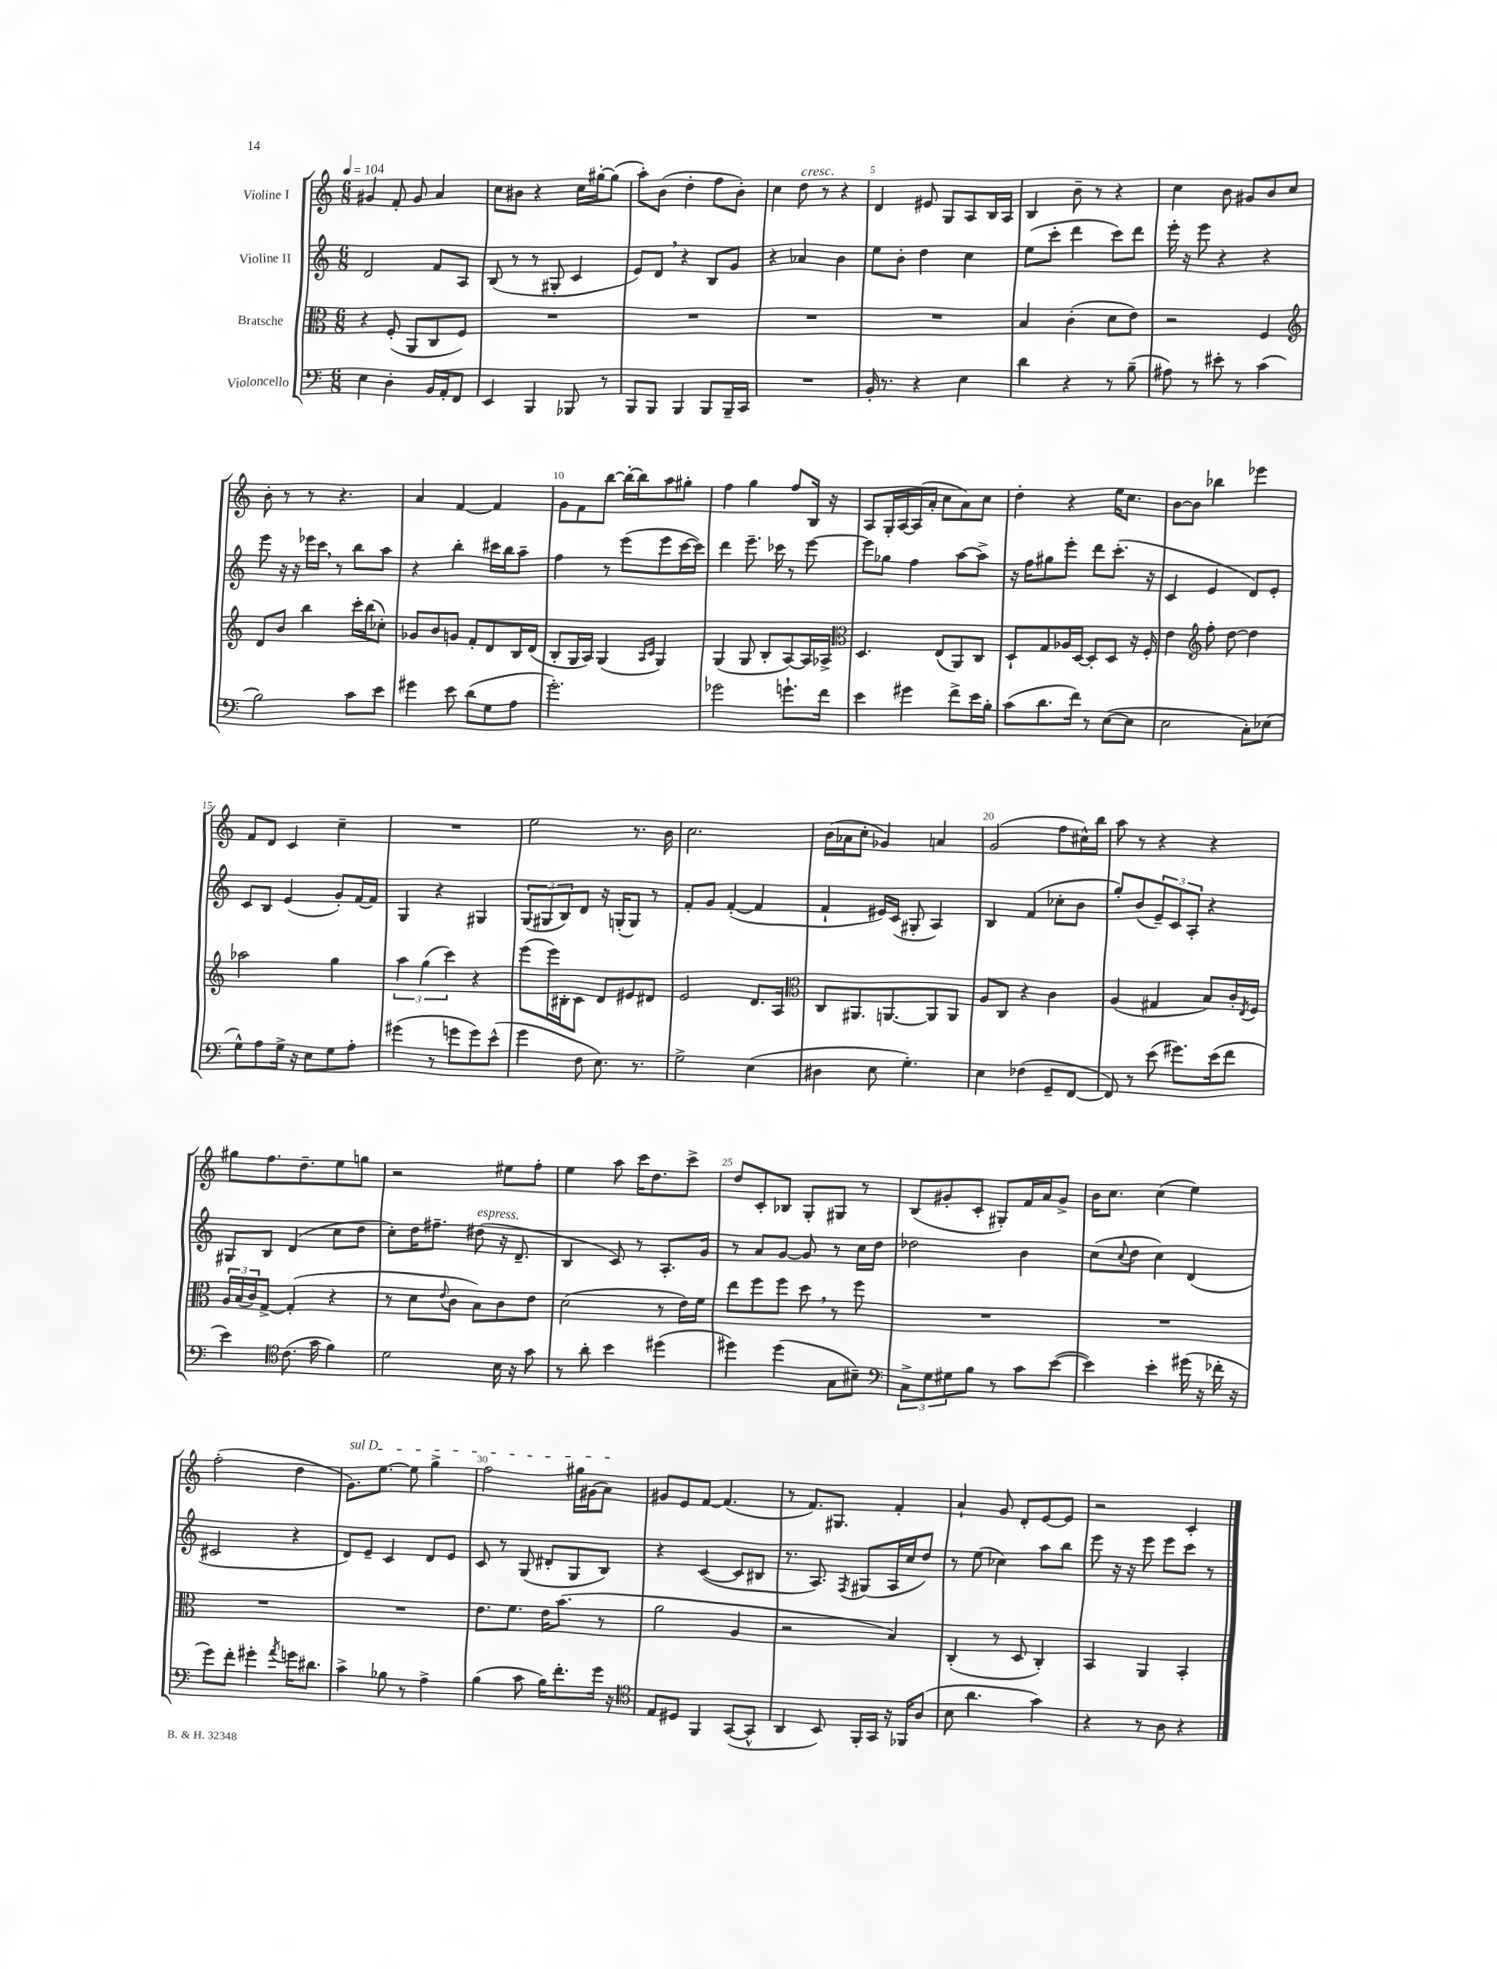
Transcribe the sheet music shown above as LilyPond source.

<<
\new StaffGroup <<
\new Staff = "s0" \with { instrumentName = "Violine I" } {
    \clef treble \key c \major \numericTimeSignature \time 6/8 \tempo 4 = 104
    gis'4 f'8-. gis'8 a'4 |
    c''8 bis'8 r4 c''16 gis''16~-. gis''8( |
    a''8-.) b'8( d''4-. f''8 b'8-.) |
    c''4 d''8^\markup { \italic "cresc." } r8 r4 |
    d'4 eis'8 g8 a8 b16 a16 |
    b4 b'8-- r8 r4 |
    c''4 b'8 gis'8 b'8 c''8 |
    b'8-. r8 r8 r4. |
    a'4 f'4~ f'4 |
    g'8 f'8 b''8~ b''16~-. b''16 a''8 gis''8-. |
    f''4 g''4 f''8 b16 r16 |
    a8 g16-. a16~ a16( a'16-. c''8 a'8) c''8 |
    d''4-. r4 e''16 c''8. |
    b'8~ b'8 bes''4 ees'''4 |
    f'8 d'8 c'4 c''4-- |
    R2. |
    e''2 r8. b'16 |
    c''2. |
    b'16( aes'16 c''8-. ges'4) a'4 |
    g'2( f''8 cis''16-^) b''16 |
    a''8 r8 r4 r4 |
    gis''8 f''8. d''8.-- e''8 g''8 |
    r2 eis''8 f''8-. |
    e''4 a''8 c'''16 d''8. c'''8-> |
    d''8 c'8-. bes8 g8-. gis8 r8 |
    b8( gis'8-. c'8-. gis8-.) f'16 a'16 gis'8-> |
    b'16 c''8. c''4( e''4) |
    f''2-.( d''4 |
    \once \override TextSpanner.bound-details.left.text = \markup { \italic "sul D" } g'8.\startTextSpan) e''8.~ e''8 g''4-> |
    f''2 gis''16 gis'16( a'8\stopTextSpan) |
    gis'8 e'8 f'8~ f'4.( |
    r8 f'8.) gis8. f'4-. |
    a'4-! g'8 d'8-. e'8~ e'8 |
    r2 c'4-. \bar "|." |
}
\new Staff = "s1" \with { instrumentName = "Violine II" } {
    \clef treble \key c \major \numericTimeSignature \time 6/8
    d'2 f'8 a8 |
    b8( r8 r8 gis8-. c'4 |
    e'8) d'8 \breathe r4 b8 g'8 |
    r4 aes'4 b'4 |
    e''8 b'8-. d''4 c''4 |
    e''8( c'''8-. d'''4 c'''8) d'''8 |
    e'''16-. r16 e'''8 r4 r4 |
    e'''8 r16 r16 ees'''16 c'''16 \breathe r8 b''8 a''8 |
    r4 b''4-. cis'''16 b''16 a''8-- |
    f''4 r8 e'''8( e'''8 c'''16~ c'''16) |
    d'''4 e'''8.-- ces'''16 r8 e'''8~ |
    e'''8 ges''8 f''4 a''8~ a''8-> |
    r16 f''16 gis''8 e'''8-. d'''8 c'''8.-.( r16 |
    c'4 e'4 d'8) e'8-. |
    c'8 b8 e'4( g'8-.) f'16~ f'16 |
    g4 r4 gis4 |
    \tuplet 3/2 { g8( gis8 b8) } d'8 r16 g16-.( g8) r8 |
    f'8-. g'8 f'4~-.( f'4 |
    f'4-! eis'16) c'16( gis8-. a4) |
    b4 f'4( ces''8-. b'8 |
    g''8-.) b'8( \tuplet 3/2 { e'8--) c'8 a8-. } r4 |
    gis8 b8 d'4( c''8 d''8 |
    c''8-.) d''16 fis''8.-- dis''8^\markup { \italic "espress." }( r16 d'8.-- |
    b4 c'8) r8 a8.-. g'16 |
    r8 a'8 g'8~ g'8 r8 c''16 d''16 |
    des''2 b'4 |
    c''8( \appoggiatura { c''8 } d''8 c''4) d'4( |
    cis'2 r4 |
    d'8) e'8-- c'4 d'8 e'8 |
    c'8 r8 g8( dis'8-. g8 b8) |
    r4 c'4~( c'8 bis8 |
    r8. a8.) \acciaccatura { f8 } gis8( a16 c''16 d''8) |
    r8 e''8( ces''4) a''8 b''8 |
    e'''8 r16 r16 e'''8 e'''8 c'''8 r8 \bar "|." |
}
\new Staff = "s2" \with { instrumentName = "Bratsche" } {
    \clef alto \key c \major \numericTimeSignature \time 6/8
    r4 f8-.( a,8 c8 f8) |
    R2. |
    R2. |
    R2. |
    R2. |
    b4 c'4-.( d'8 e'8) |
    r2 f4 |
    \clef treble d'8 b'8 b''4 c'''16-. b''16( ces''8-.) |
    ges'8 b'8 g'8 f'8-. d'8 b16 d'16( |
    b8-. g16 a16) g4( \grace { a16 c'16 } g4) |
    g4( g8 b8-. a8~) a16 aes16-> |
    \clef alto d4. e8( a,8) c8 |
    d8-! g8 aes16 d16~ d8-. d8 r16 f16-. |
    e'4 \clef treble f''8-. d''8~ d''4 |
    aes''2 g''4 |
    \tuplet 3/2 { a''4 g''4( c'''4) } r4 |
    e'''8( e'''16) bis16-. c'8 d'8 eis'8 dis'8 |
    e'2 d'8. a16 |
    \clef alto c8 ais,8. a,8.~ a,8 a,8 |
    a8 c8 r4 c'4 |
    a4( gis4 b8) c'16-. \acciaccatura { e8 } f16 |
    \tuplet 3/2 { a16 b16( c'16) } g8~-> g4-.( r4 |
    r8 d'8 \appoggiatura { e'8 } c'8 b8) c'8 e'8 |
    d'2( r8 e'16) f'16 |
    e''8 f''8 f''8 d''8 \breathe r8 f''8 |
    R2. |
    R2. |
    R2. |
    R2. |
    e'8. f'8. e'16 b'8.( r8 |
    a'2 a4 |
    r2 b4) |
    c4-.( r8 d8 c4-.) |
    b,4 a,4 b,4-. \bar "|." |
}
\new Staff = "s3" \with { instrumentName = "Violoncello" } {
    \clef bass \key c \major \numericTimeSignature \time 6/8
    e4 d4-. b,16 a,16-. f,8 |
    e,4 b,,4 bes,,8 r8 |
    b,,8 b,,8 b,,4 b,,8 b,,16-- c,16 |
    R2. |
    b,16-. r8. r4 e4 |
    d'4 r4 r8 b8--( |
    ais8) r8 eis'8-. r8 c'4( |
    b2) c'8 e'8 |
    gis'4 e'8 d'8( g8 a8 |
    g'2.-.) |
    ges'2 g'8.-! f'16 |
    e'4 gis'4 f'8-> e'16 b16-. |
    c'8( d'8. f'16) r8 e8~( e8 |
    e2 c8-.) ees8( |
    g8-^) a8 g16-> r16 e8 g8 a8-. |
    gis'4( r8 g'8 g'8) e'8-^( |
    g'4 f8 e8.) r8. |
    g2-> e4( |
    dis4 e8 g4.-.) |
    e4 fes4( g,8-- f,8~ |
    f,8) r8 e'8( gis'8.) e'16( f'8 |
    e'4) \clef tenor c'8.( g'16 f'4) |
    d'2 b16 r16 g'8 |
    r8 a'8-. b'4 dis''4( |
    dis''4) dis''4( g8 bis8--) |
    \clef bass \tuplet 3/2 { c8-> g8 gis8 } b8 r8 c'8 e'8~( |
    e'4) e'4-. gis'16( r16 fes'16-. r16 |
    g'8) f'8-. gis'4-. \acciaccatura { a'8 } g'16 dis'8. |
    c'4-> bes8 r8 a4-> |
    b4( c'8 b16) f'8.-. g'16 r16 |
    \clef tenor e8 dis8 f,4 g,8~( g,8-^ |
    a,4 b,8) f,16-. g,16 r16 fes,16 a8( |
    b8 a'4. g'4) |
    r4 r8 a8 r4 \bar "|." |
}
>>
>>
\layout { \context { \Score \override BarNumber.break-visibility = ##(#f #t #t) barNumberVisibility = #(every-nth-bar-number-visible 5) } }
